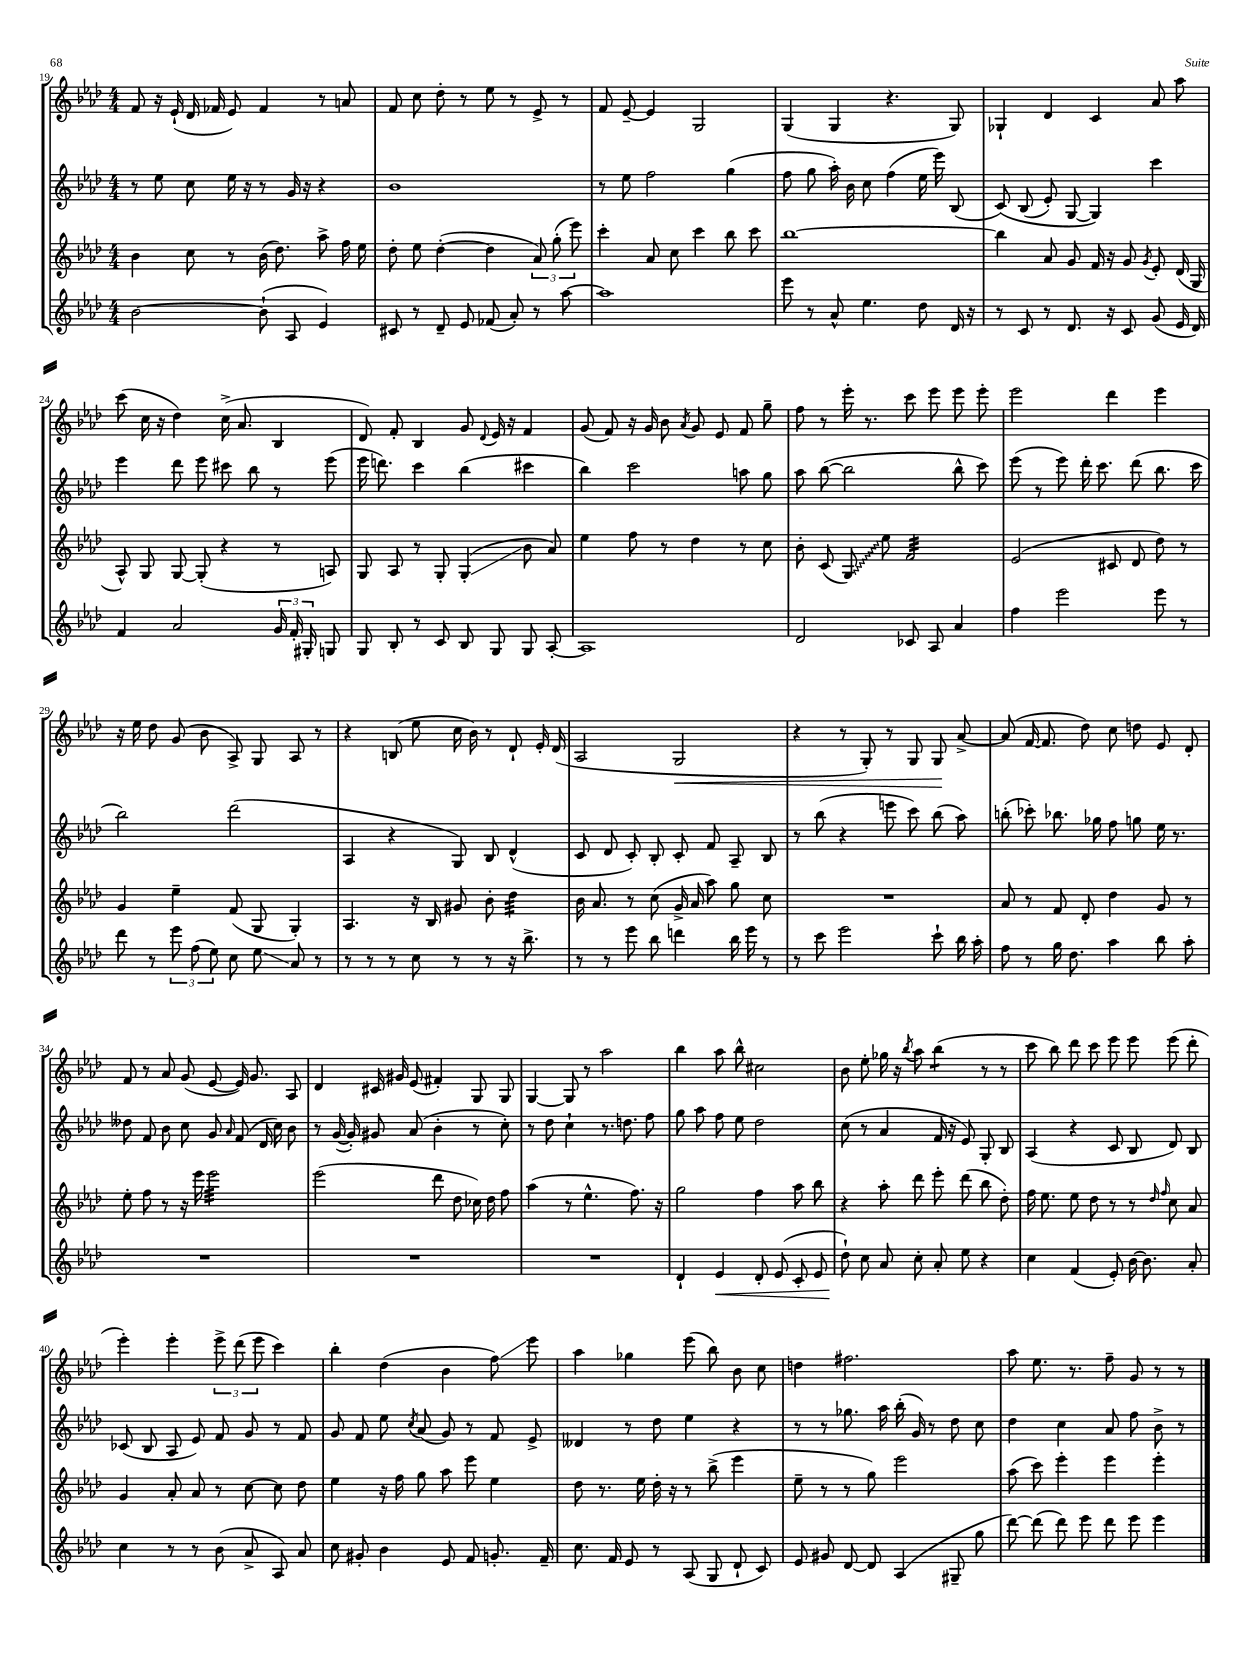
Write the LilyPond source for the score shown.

<<
\new StaffGroup <<
\new Staff = "s0" {
    \clef treble \key aes \major \numericTimeSignature \time 4/4
    \autoBeamOff f'8 r16 ees'16-!( des'16 fes'16 ees'8) fes'4 r8 a'8 |
    f'8 c''8 des''8-. r8 ees''8 r8 ees'8-> r8 |
    f'8 ees'8~-- ees'4 g2 |
    g4( g4 r4. g8) |
    ges4-! des'4 c'4 aes'8 aes''8 |
    c'''8( c''16 r16 des''4) c''16->( aes'8. bes4 |
    des'8) f'8-. bes4 g'8 \appoggiatura { des'8 } ees'16 r16 f'4 |
    g'8( f'8) r16 g'16 bes'8 \acciaccatura { aes'8 } g'8 ees'8 f'8 g''8-- |
    f''8 r8 ees'''16-. r8. c'''8 ees'''8 ees'''8 ees'''8-. |
    ees'''2 des'''4 ees'''4 |
    r16 ees''16 des''8 g'8( bes'8 aes8->) g8 aes8 r8 |
    r4 b8( ees''8 c''16 bes'16) r8 des'8-! ees'16-. des'16( |
    aes2 g2\< |
    r4 r8 g8-.) r8 g8 g8\! aes'8~-> |
    aes'8( f'16~ f'8. des''8) c''8 d''8 ees'8 des'8-. |
    f'8 r8 aes'8 g'8( ees'8~ ees'16) g'8. aes8 |
    des'4 cis'16 gis'16 ees'8( fis'4-.) g8 g8 |
    g4~ g8 r8 aes''2 |
    bes''4 aes''8 bes''8-^ cis''2 |
    bes'8 ees''8-. ges''16 r16 \acciaccatura { bes''8 } aes''8 bes''4:8( r8 r8 |
    c'''8 bes''8) des'''8 c'''8 ees'''8 ees'''8 ees'''8( des'''8-. |
    ees'''4-.) ees'''4-. \tuplet 3/2 { ees'''8-> des'''8( ees'''8 } c'''4) |
    bes''4-. des''4( bes'4 f''8\glissando) ees'''8 |
    aes''4 ges''4 ees'''8( bes''8) bes'8 c''8 |
    d''4 fis''2. |
    aes''8 ees''8. r8. f''8-- g'8 r8 r8 \bar "|." |
}
\new Staff = "s1" {
    \clef treble \key aes \major \numericTimeSignature \time 4/4
    \autoBeamOff r8 ees''8 c''8 ees''16 r16 r8 g'16 r16 r4 |
    bes'1 |
    r8 ees''8 f''2 g''4( |
    f''8 g''8 aes''16-.) bes'16 c''8 f''4( ees''16 ees'''16) bes8( |
    c'8)\( bes8( ees'8-.) g8~ g4\) c'''4 |
    ees'''4 des'''8 ees'''8 cis'''8 bes''8 r8 ees'''8( |
    ees'''16 d'''8.) c'''4 bes''4( cis'''4 |
    bes''4) c'''2 a''8 g''8 |
    aes''8 bes''8~( bes''2 bes''8-^ c'''8) |
    ees'''8( r8 ees'''8) des'''16-. c'''8. des'''8( bes''8. c'''16 |
    bes''2) des'''2( |
    aes4 r4 g8) bes8 des'4-^( |
    c'8 des'8 c'8-.) bes8-. c'8-. f'8 aes8-- bes8 |
    r8 bes''8( r4 e'''8 c'''8) bes''8( aes''8) |
    b''8-.( ces'''8-.) bes''8. ges''16 f''8 g''8 ees''16 r8. |
    deses''8 f'8 bes'8 c''8 g'8 \grace { aes'16 } f'8( des'16 c''16) bes'8 |
    r8 g'16~( g'16-.) gis'8 aes'8( bes'4-. r8 c''8-.) |
    r8 des''8 c''4-! r8. d''8. f''8 |
    g''8 aes''8 f''8 ees''8 des''2 |
    c''8( r8 aes'4 f'16 r16 ees'8) g8-. bes8 |
    aes4( r4 c'8 bes8 des'8) bes8 |
    ces'8( bes8 aes8 ees'8) f'8 g'8 r8 f'8 |
    g'8 f'8 ees''8 \acciaccatura { c''8 } aes'8( g'8) r8 f'8 ees'8-> |
    deses'4 r8 des''8 ees''4 r4 |
    r8 r8 ges''8. aes''16 bes''16-.( g'16) r8 des''8 c''8 |
    des''4 c''4 aes'8 f''8 bes'8-> r8 \bar "|." |
}
\new Staff = "s2" {
    \clef treble \key aes \major \numericTimeSignature \time 4/4
    \autoBeamOff bes'4 c''8 r8 bes'16( des''8.) aes''8-> f''16 ees''16 |
    des''8-. ees''8 des''4~-.( des''4 \tuplet 3/2 { aes'8) g''8-.( ees'''8) } |
    c'''4-. aes'8 c''8 c'''4 bes''8 c'''8 |
    bes''1~ |
    bes''4 aes'8 g'8 f'16 r16 g'8 \acciaccatura { g'8 } ees'8-. des'16( g16 |
    aes8-^) g8 g8~ g8-.( r4 r8 a8) |
    g8 aes8 r8 g8-. g4-.\glissando( bes'8 aes'8) |
    ees''4 f''8 r8 des''4 r8 c''8 |
    bes'8-. c'8( \once \override Glissando.style = #'zigzag g8\glissando) ees''8 f'2:32 |
    ees'2( cis'8 des'8 des''8) r8 |
    g'4 ees''4-- f'8( g8 g4-.) |
    aes4. r16 bes16 gis'8 bes'8-. des''4:32 |
    bes'16 aes'8. r8 c''8( g'16-> aes'16 aes''8) g''8 c''8 |
    R1 |
    aes'8 r8 f'8 des'8-. des''4 g'8 r8 |
    ees''8-. f''8 r8 r16 ees'''16 ees'''2:32 |
    ees'''2( des'''8 des''8 ces''16) des''16 f''8 |
    aes''4( r8 ees''4.-^ f''8.) r16 |
    g''2 f''4 aes''8 bes''8 |
    r4 aes''8-. des'''8 ees'''8-. des'''8( bes''8 des''8-.) |
    f''16 ees''8. ees''8 des''8 r8 r8 \grace { des''16 f''16 } c''8 aes'8 |
    g'4 aes'8-. aes'8 r8 c''8~ c''8 des''8 |
    ees''4 r16 f''16 g''8 aes''8 ees'''8 ees''4 |
    des''8 r8. ees''16 des''16-. r16 r8 bes''8->( ees'''4 |
    ees''8-- r8 r8 g''8) ees'''2 |
    aes''8( c'''8) ees'''4-. ees'''4 ees'''4-. \bar "|." |
}
\new Staff = "s3" {
    \clef treble \key aes \major \numericTimeSignature \time 4/4
    \autoBeamOff bes'2~ bes'8-!( aes8 ees'4) |
    cis'8 r8 des'8-- ees'8 fes'8( aes'8-.) r8 aes''8~ |
    aes''1 |
    ees'''8 r8 aes'8-^ ees''4. des''8 des'16 r16 |
    r8 c'8 r8 des'8. r16 c'8 g'8( ees'16 des'16) |
    f'4 aes'2 \tuplet 3/2 { g'16 f'16-. gis16-. } g8 |
    g8 bes8-. r8 c'8 bes8 g8 g8 aes8~-. |
    aes1 |
    des'2 ces'8 aes8 aes'4 |
    f''4 ees'''2 ees'''8 r8 |
    des'''8 r8 \tuplet 3/2 { ees'''8 f''8( ees''8) } c''8 ees''8\glissando aes'8 r8 |
    r8 r8 r8 c''8 r8 r8 r16 bes''8.-> |
    r8 r8 ees'''8 bes''8 d'''4 bes''16 ees'''16 r8 |
    r8 c'''8 ees'''2 c'''8-! bes''16 aes''16-. |
    f''8 r8 g''16 des''8. aes''4 bes''8 aes''8-. |
    R1 |
    R1 |
    R1 |
    des'4-! ees'4\< des'8-. ees'8( c'8-. ees'8 |
    des''8-!\!) c''8 aes'8 c''8-. aes'8-. ees''8 r4 |
    c''4 f'4( ees'8-.) bes'16~ bes'8. aes'8-. |
    c''4 r8 r8 bes'8( aes'8-> aes8) aes'8 |
    c''8 gis'8-. bes'4 ees'8 f'8 g'8.-. f'16-- |
    c''8. f'16 ees'8 r8 aes8( g8 des'8-! c'8) |
    ees'8 gis'8 des'8~ des'8 aes4( gis8-- g''8 |
    des'''8~) des'''8( des'''8) ees'''8 des'''8 ees'''8 ees'''4 \bar "|." |
}
>>
>>
\layout { \context { \Score currentBarNumber = #19 } }
